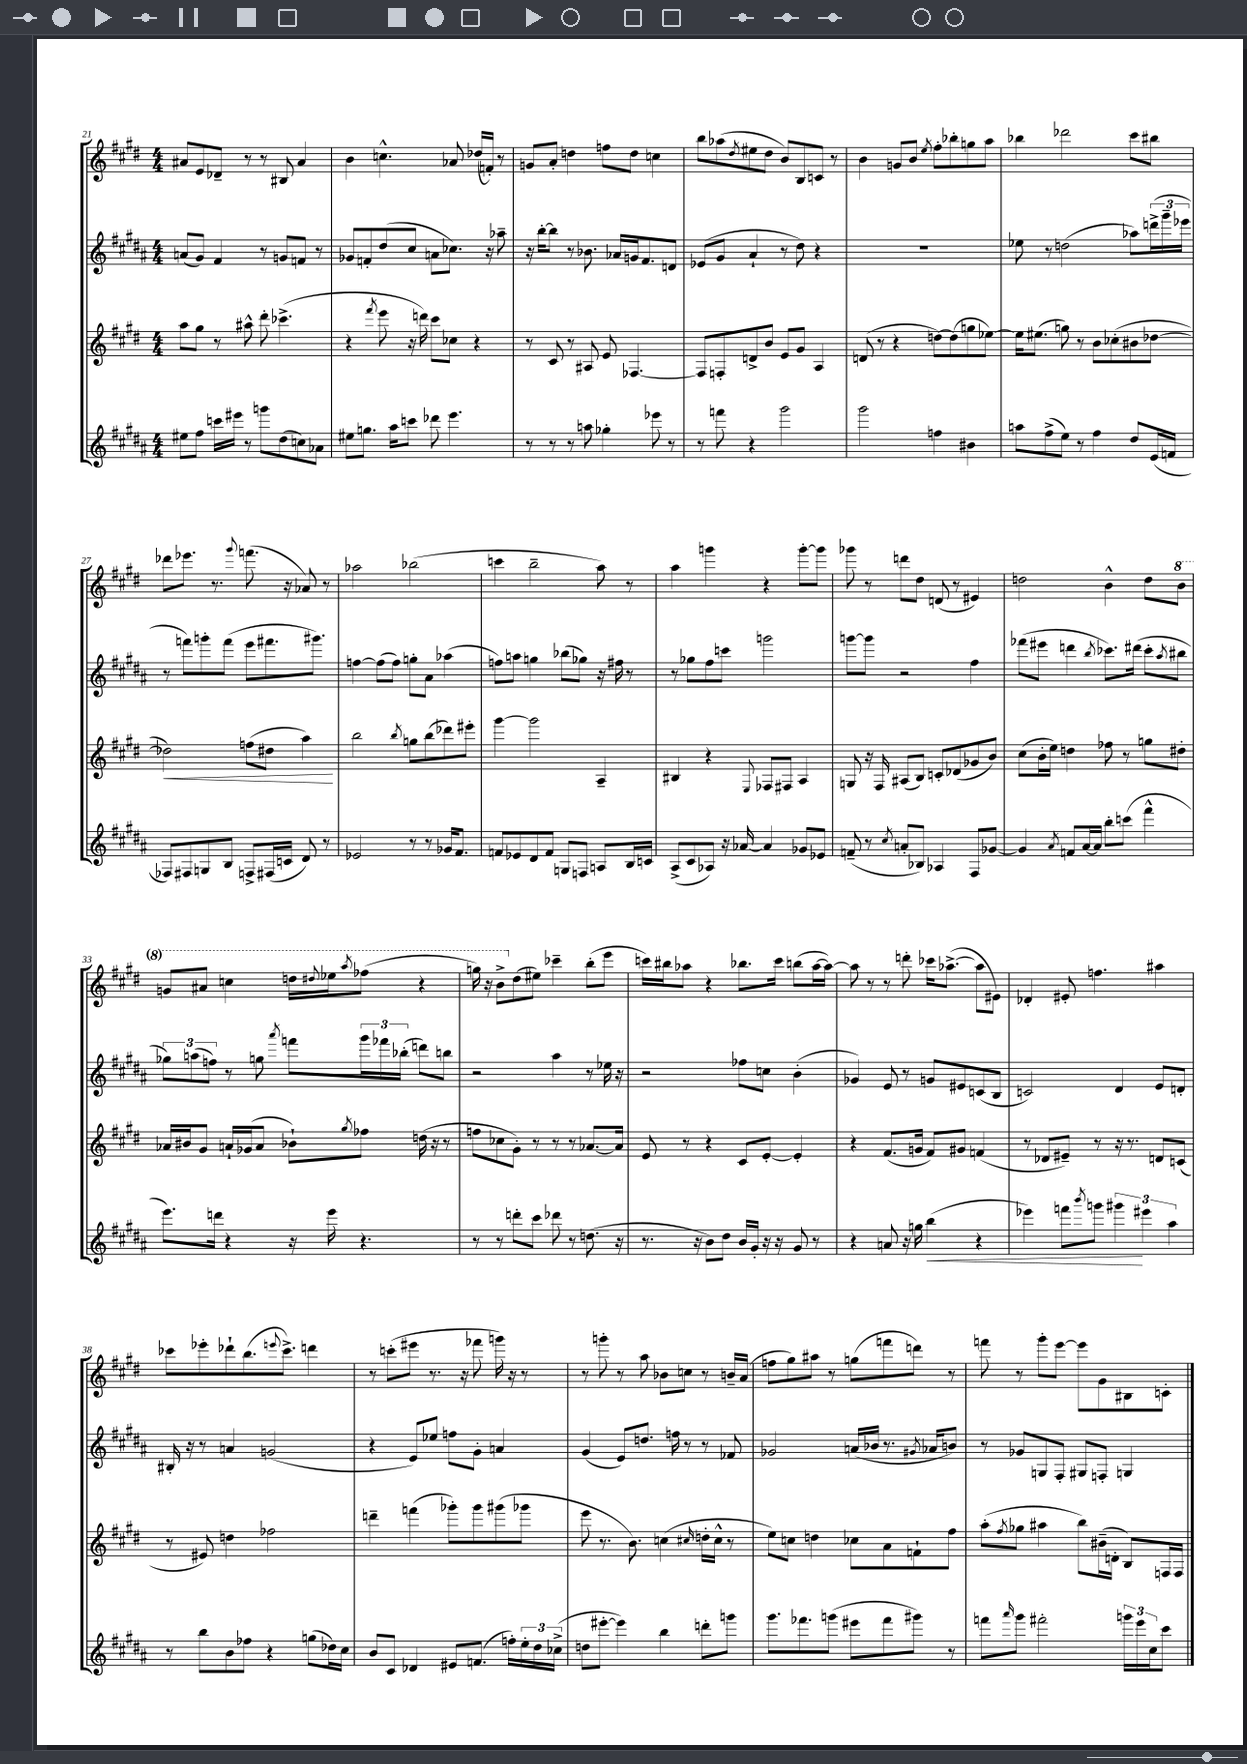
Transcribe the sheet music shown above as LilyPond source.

<<
\new StaffGroup <<
\new Staff = "s0" {
    \clef treble \key e \major \numericTimeSignature \time 4/4
    ais'8 e'8 des'8-- r8 r8 bis8 ais'4 |
    b'4 c''4.-^ aes'8 des''16( f'16-.) r8 |
    g'8 a'8-. d''4 f''8 d''8 c''4 |
    b''8 aes''8( \acciaccatura { dis''8 } eis''8 dis''8 b'8) b8 c'8 r8 |
    b'4 g'8 b'8 \acciaccatura { e''8 } fis''8-. bes''8-. g''8 a''8 |
    bes''4 des'''2 cis'''8 bis''8 |
    des'''8 ees'''8. r8. \appoggiatura { gis'''8 } f'''8.( r16 aes'8) r8 |
    aes''2 bes''2( |
    c'''4 b''2-- a''8) r8 |
    a''4 g'''4 r4 g'''8~-. g'''8 |
    ges'''8 r8 d'''8 dis''8 d'8( r8 eis'4) |
    d''2 b'4-^ d''8 \ottava #1 b''8 |
    g''8 ais''8 c'''4 d'''16 \appoggiatura { dis'''8 } ees'''16 \acciaccatura { a'''8 } fes'''8( r4 |
    g'''16) r16 b''8-> \ottava #0 dis''8( eis''8) ces'''4-- b''8-.( e'''8 |
    c'''16) bis''16 aes''8 r4 bes''8. c'''16 b''8( aes''16~ aes''16~) |
    aes''8 r8 r8 d'''8-. ces'''16 aes''8.~->( aes''8 eis'8) |
    des'4-. eis'8-. f''4. ais''4 |
    ces'''8 ees'''8-. des'''8-! b''8.( \appoggiatura { e'''8 } ces'''8.->) d'''4 |
    r8 c'''8-.( eis'''8 r8. r16 fes'''8 g'''16) r16 r8 |
    r8 g'''8-. r8 a''8 bes'8 c''8 r8 b'16-- a'16( |
    f''8 gis''8) ais''8 r8 g''8( f'''8 d'''8) r8 |
    f'''8 r8 gis'''8-. e'''8~ e'''8 gis'8 bis8 c'8-. \bar "|." |
}
\new Staff = "s1" {
    \clef treble \key b \major \numericTimeSignature \time 4/4
    a'8( gis'8) fis'4 r8 g'8 f'8 r8 |
    ges'8 f'8-. dis''8( cis''8 a'8 ces''8.) r16 aes''8-- |
    r16 b''16~-. b''8 r8 bes'8. aes'16 g'16 fis'8. d'8 |
    ees'8( gis'8 ais'4-! r8 dis''8) r4 |
    R1 |
    ees''8 r8 d''2( aes''8) \tuplet 3/2 { d'''16->( gis'''16-- ees'''16 } |
    r8 f'''8) g'''8-. f'''8( e'''8 fis'''8. gis'''8.) |
    f''4~ f''8( f''8) g''8-. ais'8 aes''4( |
    f''8) a''8 g''4 bes''8( ges''8) r16 fis''16 r8 |
    r8 ges''8 fis''8 c'''8 g'''2 |
    g'''8~ g'''8 r2 fis''4 |
    fes'''8( eis'''8 d'''4 \acciaccatura { b''8 } ces'''8.) dis'''16( ces'''8-. \acciaccatura { ais''8 } bis''8 |
    \tuplet 3/2 { ges''8) a''8( f''8) } r8 g''8 \acciaccatura { ais'''8 } f'''8 \tuplet 3/2 { gis'''16 fes'''16 bes''16-.( } d'''8) b''8 |
    r2 ais''4 r8 ees''16 r16 |
    r2 fes''8 c''8 b'4-.( |
    ges'4) e'8 r8 g'8 eis'8 c'8( b8 |
    c'2) dis'4 e'8 d'8-. |
    bis16-. r16 r8 a'4 g'2( |
    r4 e'8) ees''8 f''8 gis'8-. a'4 |
    gis'4( e'8) d''8. f''16 r8 r8 fes'8 |
    ges'2 a'16( bes'16 r8. \acciaccatura { gis'8 } aes'16 b'8) |
    r8 ges'8 g8 fis8-. gis8 f8-. g4 \bar "|." |
}
\new Staff = "s2" {
    \clef treble \key e \major \numericTimeSignature \time 4/4
    a''8 gis''8 r8 ais''8-^ dis'''8-. ces'''4.->( |
    r4 \acciaccatura { fis'''8 } e'''8 r16 d'''16) cis'''8 ces''8 r4 |
    r8 cis'8 r8 ais8 e'8 fes4.~ |
    fes8 f8-. d'8-> b'8 e'8 gis'8 a4 |
    d'8( r8 r4 d''8~) d''8( g''8 ees''8~) |
    ees''16 eis''8.( g''8) r8 b'8 ces''8-.( bis'8 des''8~ |
    des''2\<) f''8( dis''8 a''4\!) |
    b''2 \acciaccatura { b''8 } g''8 b''8( des'''8) eis'''8-. |
    gis'''4~ gis'''2 a4-- |
    bis4 r4 \appoggiatura { e8 } fes8 fis8 a4 |
    g8 r16 fis16 ais8( b8) c'8-. des'8( ges'8 b'8) |
    cis''8( b'16-. e''16) d''4 fes''8 r8 g''8 dis''8-. |
    aes'16 bis'16 gis'8 a'16-! ges'16( a'8 bes'8-!) \acciaccatura { gis''8 } fes''8 d''16( r16 r8 |
    f''8 ces''8 gis'8-.) r8 r8 r8 aes'8.~ aes'16 |
    e'8 r8 r4 cis'8 e'8~-. e'4-. |
    r4 fis'8.( g'16 fis'8) gis'8 f'4( |
    r8 des'8 eis'8--) r8 r16 r8. d'8 c'8( |
    r8 eis'8) d''4 fes''2 |
    d'''4-- f'''4( ges'''8-.) ges'''8 gis'''8( ges'''8 |
    e'''8 r8. b'8.) c''4( \grace { cis''16 } d''16-. cis''16-^ r8 |
    e''8) c''8 d''4 ces''8 a'8 f'8-! fis''8 |
    a''8-.( \acciaccatura { fis''8 } ges''8 ais''4 b''8) bis'16--( d'16-. b8) f16 f16 \bar "|." |
}
\new Staff = "s3" {
    \clef treble \key b \major \numericTimeSignature \time 4/4
    eis''8 fis''8 c'''16 eis'''16 r8 g'''8 dis''8( c''8) aes'8 |
    eis''8 g''8. ais''16 c'''8 des'''8 e'''4. |
    r8 r8 r8 a''8 ges''4-. ees'''8 r8 |
    r8 f'''8 r4 gis'''2 |
    gis'''2 f''4 bis'4 |
    a''8 fis''8->( e''8) r8 fis''4 dis''8 e'16( f'16 |
    fes8) fis8 g8 b8 f8-> fis16( c'16 dis'8) r8 |
    ees'2 r8 r8 ges'16 fis'8. |
    f'8 ees'8 dis'8 f'8 g8 f8 a8 b16 c'16 |
    ais8->( cis'8 aes8) r16 aes'16~ aes'4 ges'8 ees'8 |
    f'8--( r8 \acciaccatura { cis''8 } a'8-. bes8) aes4 fis8 ges'8~ |
    ges'4 \acciaccatura { ais'8 } f'8 ais'16~ ais'16 b''8-. c'''8( fis'''4-^ |
    e'''8.) d'''16 r4 r16 e'''16 r4. |
    r8 r8 d'''8-. cis'''8 des'''8 r8 d''8.( r16 |
    r8. r16 b'8) dis''8 b'16 gis'16-. r16 r16 gis'8 r8 |
    r4 a'8 r16 g''16 b''4\<( r4 |
    ees'''4) f'''8 \acciaccatura { b'''8 } g'''8 \tuplet 3/2 { gis'''4\! eis'''4 ais''4 } |
    r8 b''8 b'8 fes''8 r4 g''8( des''16) cis''16 |
    b'8 cis'8 des'4 eis'8 f'8.( f''16-.) \tuplet 3/2 { e''16-. dis''16 ces''16->( } |
    d''8 eis'''8~-. eis'''4) b''4 d'''8-. g'''8 |
    gis'''8. fes'''8. g'''8( eis'''8 fes'''8 gis'''8) r8 |
    f'''8 \grace { ais'''16 } gis'''8 fis'''2-. \tuplet 3/2 { g'''16 e'''16 cis''16 } cis'''8 \bar "|." |
}
>>
>>
\layout { \context { \Score currentBarNumber = #21 } }
